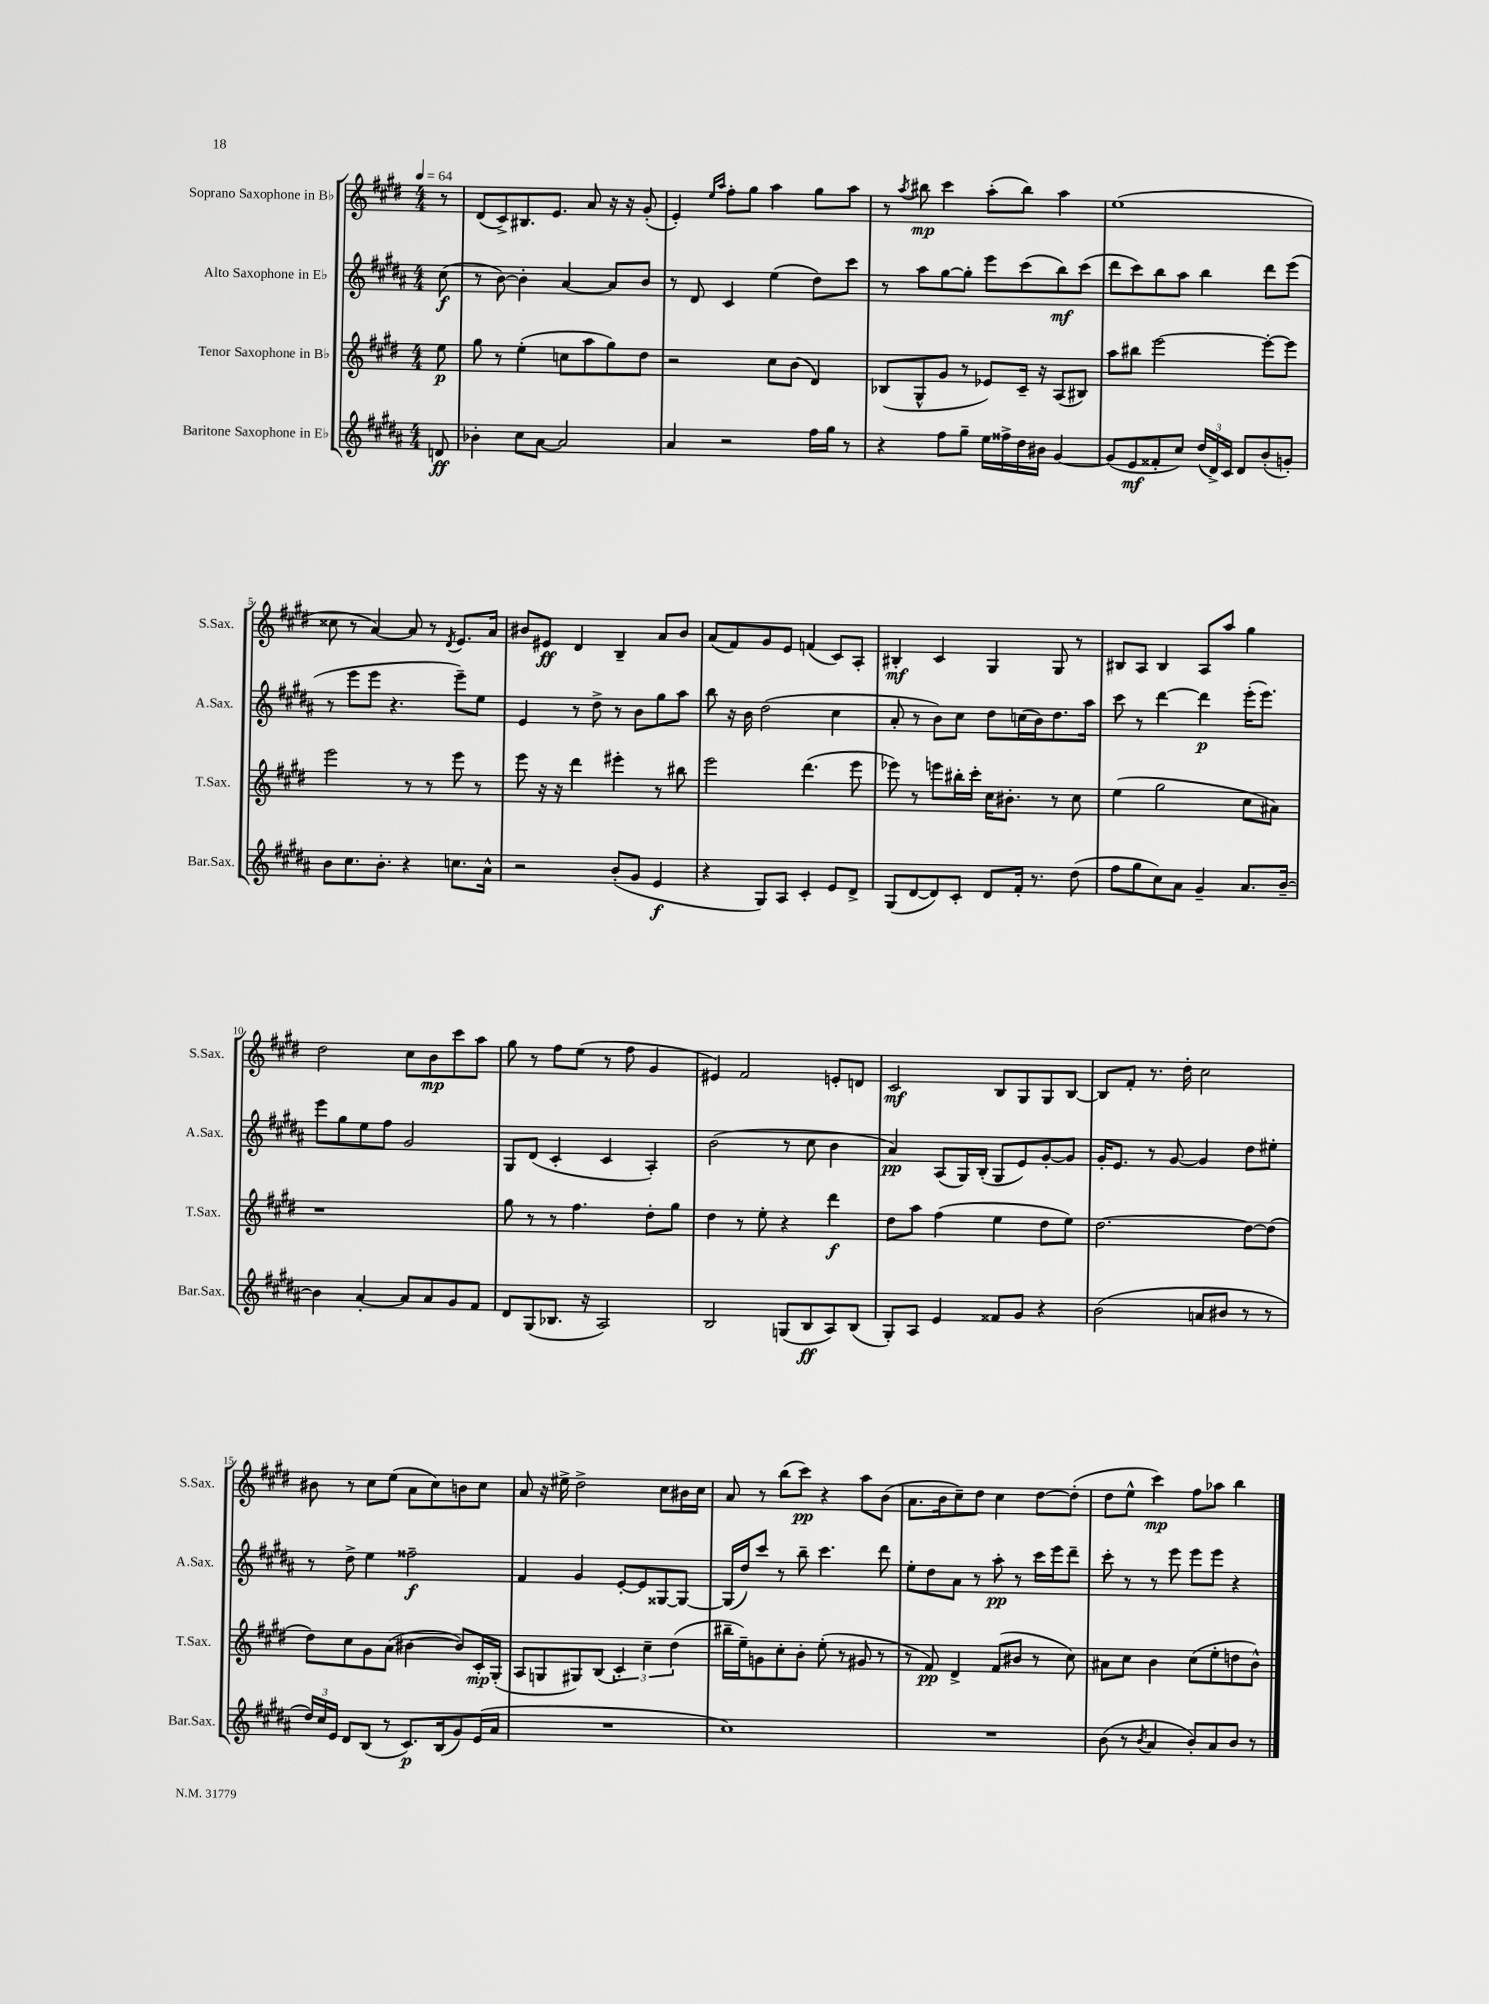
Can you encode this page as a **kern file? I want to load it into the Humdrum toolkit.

**kern	**kern	**kern	**kern
*staff4	*staff3	*staff2	*staff1
*clefG2	*clefG2	*clefG2	*clefG2
*k[f#c#g#d#a#]	*k[f#c#g#d#]	*k[f#c#g#d#a#]	*k[f#c#g#d#]
*M4/4	*M4/4	*M4/4	*M4/4
*MM64	*MM64	*MM64	*MM64
8d	8ee	(8cc#	8r
=	=	=	=
4b-'	8gg#	8r	(8d#
.	8r	[8b)	8c#^)
8cc#	(4ee'	4b']	8.B#
[8a#	.	.	.
.	.	.	8.e
2a#]	8cc	[4a#	.
.	8aa	.	8a
.	8gg#)	8a#]	16r
.	.	.	16r
.	8dd#	8b	(8g#'
=	=	=	=
4a#	2r	8r	4e')
.	.	8d#	.
.	.	.	16qqee
.	.	.	16qqaa
2r	.	4c#	8ff#'
.	.	.	8gg#
.	8cc#	(4ee	4aa
.	(8b	.	.
16ff#	4d#)	8dd#)	8gg#
16gg#	.	.	.
8r	.	8ccc#	8aa
=	=	=	=
4r	(8B-	8r	8r
.	.	.	8qaa
.	8G#^^	8aa#	8bb#
8ff#	8g#	[8gg#	4ccc#
8gg#~	8r	8gg#']	.
16ee	8e-)	8eee	(8aa'
16ff##^	.	.	.
16dd#	16c#~	(8ccc#	8bb#)
16b#	16r	.	.
[4g#	(8A	8bb)	4aa
.	8B#)	(8ccc#	.
=	=	=	=
(8g#]	8aa	8ddd#	(1ee
8e	8bb#	8ccc#)	.
8f##'	[2eee	8bb	.
8cc#)	.	8aa#	.
(24dd#	.	4bb	.
24d#^)	.	.	.
24c#	.	.	.
8d#	.	.	.
(8b'	8eee'_	8ddd#	.
8g')	8eee]	(8eee	.
=	=	=	=
8b	2eee	8r	8cc##
8.cc#	.	8eee	8r
.	.	8eee	[4a)
8.b'	.	.	.
.	.	4.r	.
4r	8r	.	8a]
.	8r	.	8r
.	.	.	8qd#
8.cc	8eee	8eee~)	8.e
.	8r	8ee	.
16a#^^	.	.	16a
=	=	=	=
2r	8eee	4e	8b#
.	16r	.	8e#
.	16r	.	.
.	4ddd#	8r	4d#
.	.	8dd#^	.
(8b'	4eee#'	8r	4B~
8g#	.	8b	.
4e	8r	8gg#	8a
.	8bb#	8aa#	8b#
=	=	=	=
4r	2eee	8bb	(8a
.	.	16r	8f#)
.	.	16b	.
8G#)	.	(2dd#	8g#
8A#	.	.	8e
4c#'	(4.ddd#	.	(4f
8e	.	4cc#	8c#)
8d#^	8eee	.	8A'
=	=	=	=
(8G#	8eee-)	8a#'	4B#'
[8d#	8r	8r	.
8d#])	8eee	8b)	4c#
8c#'	16bb#'	8cc#	.
.	16ccc#'	.	.
8d#	16cc#	8dd#	4G#
.	8.b#'	.	.
16f#'	.	(16cc	.
8.r	.	16b)	.
.	8r	8.dd#	8G#
(8dd#	8cc#	.	8r
.	.	16aa#	.
=	=	=	=
8ff#	(4ee	8ccc#	8B#
8gg#	.	8r	8A
8cc#)	2gg#	[4ddd#	4B#
8a#	.	.	.
4g#~	.	4ddd#]	8A
.	.	.	8aa
8.a#	8cc#	(16eee'	4gg#
.	.	8.eee)	.
.	8a#)	.	.
[16b~	.	.	.
=	=	=	=
4b]	1r	8eee	2dd#
.	.	8gg#	.
[4a#'	.	8ee	.
.	.	8ff#	.
8a#]	.	2g#	8cc#
8a#	.	.	8b
8g#	.	.	8ccc#
8f#	.	.	8aa
=	=	=	=
8d#	8gg#	8G#	8gg#
(8G#	8r	(8d#	8r
8.B-	8r	4c#'	8ff#
.	4.ff#	.	(8ee
16r	.	.	.
2A#)	.	4c#	8r
.	.	.	8ff#
.	8dd#'	4A#')	4g#
.	8gg#	.	.
=	=	=	=
2B	4dd#	(2b	4e#)
.	8r	.	2f#
.	8ee'	.	.
(8G	4r	8r	.
8B	.	8cc#	.
8A#)	4ddd#	4b	8e'
(8B	.	.	8d
=	=	=	=
8G#')	8dd#	4a#)	2c#
8A#	8aa	.	.
4e	(4ff#	(8A#	.
.	.	16G#)	.
.	.	(16B'	.
8f##	4ee	8G#	8B
8g#	.	8e)	8G#
4r	8dd#	[8g#'	8G#
.	8ee)	8g#]	[8B
=	=	=	=
(2b	[2.dd#	16g#'	8B]
.	.	8.e	.
.	.	.	8f#'
.	.	8r	8.r
.	.	[8g#	.
.	.	.	16dd#'
8a	.	4g#]	2cc#
8b#	.	.	.
8r	8dd#_	8dd#	.
8r	(8dd#]	8ee#'	.
=	=	=	=
24dd#)	8dd#)	8r	8b#
24cc#	.	.	.
24e	.	.	.
8d#	8cc#	8dd#^	8r
(8B	8g#	4ee	8cc#
8r	(8a	.	(8ee
8.c#)	[4b#	2ff##~	8a
.	.	.	8cc#)
(16B	.	.	.
8g#)	8b#])	.	8b
(16e	16c#'	.	8cc#
16a#	(16G#'	.	.
=	=	=	=
1r	8A	4f#	8a
.	8G	.	16r
.	.	.	16ee#^
.	8G#)	4g#	2dd#^
.	(8B	.	.
.	6c#')	[8e'	.
.	.	8e]	.
.	6cc#~	.	.
.	.	[8G##	8cc#
.	(6dd#	.	.
.	.	8G##_	16b#
.	.	.	16cc#
=	=	=	=
1cc#)	16bb#~	(16G##]	8a
.	16ee~)	16dd#)	.
.	8g	8ccc#	8r
.	8cc#'	8r	(8bb
.	8b'	8bb~	8ccc#)
.	(8ee'	4.ccc#	4r
.	8r	.	.
.	8g#	.	8aa
.	8r	8ddd#	(8b
=	=	=	=
1r	8r	8ee'	8.a
.	8f#)	8dd#	.
.	.	.	16b
.	4d#^	8a#	8cc#~)
.	.	8r	8dd#
.	(8f#	8aa#'	4cc#
.	8b#	8r	.
.	8r	16ccc#	[8dd#
.	.	16eee	.
.	8cc#)	8ddd#~	(8dd#']
=	=	=	=
(8b	8a#	8ccc#'	8dd#
8r	8cc#	8r	8ee^^
8qb	.	.	.
4a#	4b	8r	4ccc#)
.	.	8eee	.
8b')	(8cc#	8eee	8ff#
8a#	8ee'	8eee	8aa-
8b	8dd	4r	4bb
8r	8b^^)	.	.
==	==	==	==
*-	*-	*-	*-
